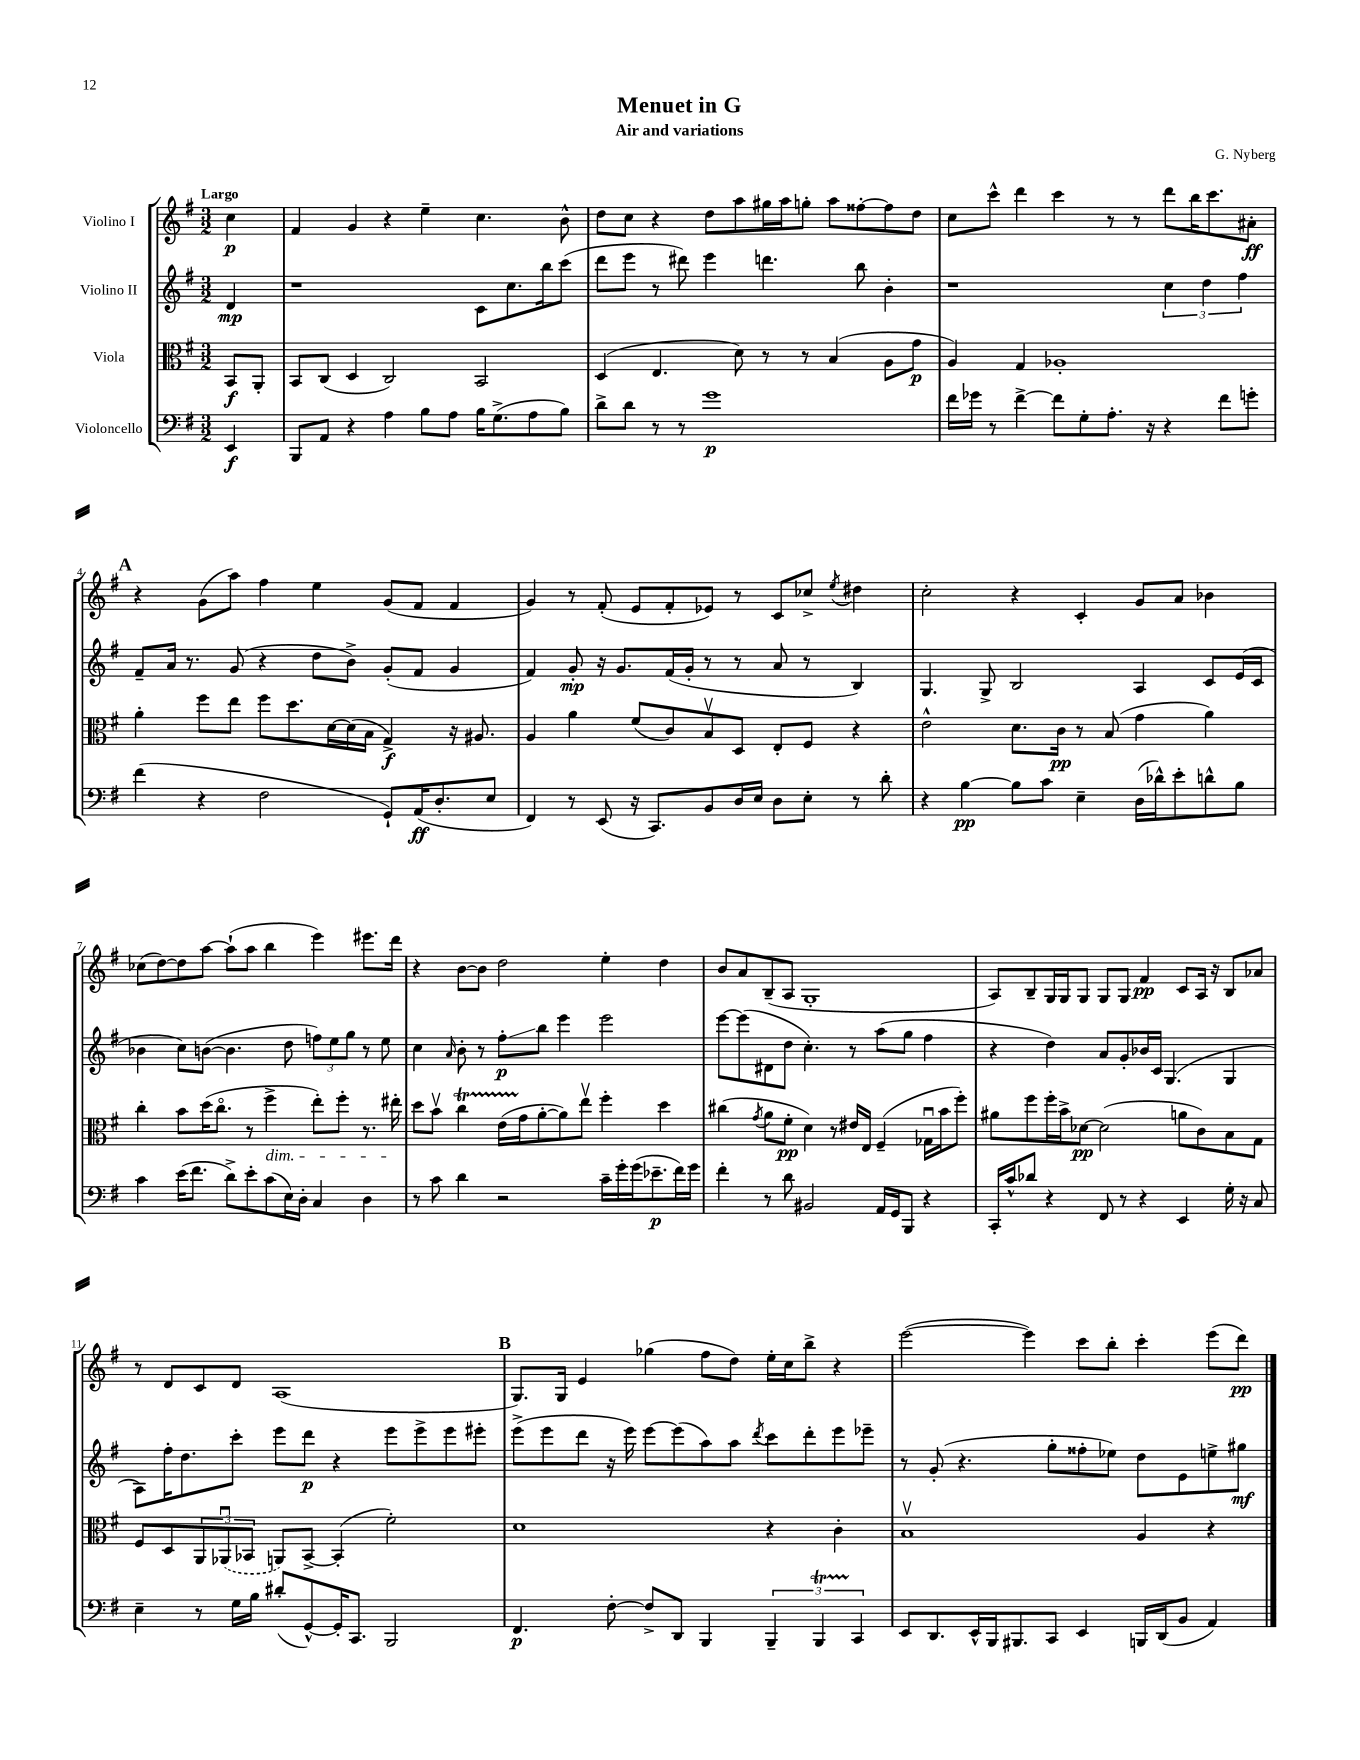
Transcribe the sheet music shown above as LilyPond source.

\header { title = "Menuet in G" composer = "G. Nyberg" subtitle = "Air and variations" }
<<
\new StaffGroup <<
\new Staff = "s0" \with { instrumentName = "Violino I" } {
    \clef treble \key g \major \numericTimeSignature \time 3/2 \partial 4 \tempo "Largo"
    c''4\p |
    fis'4 g'4 r4 e''4-- c''4. b'8-^ |
    d''8 c''8 r4 d''8 a''8 gis''16 a''16 g''8-. a''8 fisis''8~-. fisis''8 d''8 |
    c''8 c'''8-^ d'''4 c'''4 r8 r8 d'''8 b''16 c'''8. ais'8-.\ff |
    \mark \markup { \bold "A" } r4 g'8( a''8) fis''4 e''4 g'8( fis'8 fis'4 |
    g'4) r8 fis'8-.( e'8 fis'8-. ees'8) r8 c'8 ces''8-> \acciaccatura { e''8 } dis''4 |
    c''2-. r4 c'4-. g'8 a'8 bes'4 |
    ces''8( d''8~) d''8 a''8~ a''8-!( a''8 b''4 e'''4) eis'''8. d'''16 |
    r4 b'8~ b'8 d''2 e''4-. d''4 |
    b'8 a'8 b8--( a8 g1-. |
    a8) b8-- g16 g16 g8 g8 g8 fis'4\pp c'8 a16 r16 b8 aes'8 |
    r8 d'8 c'8 d'8 a1( |
    \mark \markup { \bold "B" } g8.) g16 e'4 ges''4( fis''8 d''8) e''16-. c''16 b''8-> r4 |
    e'''2~( e'''4) c'''8 b''8-. c'''4-. e'''8( d'''8\pp) \bar "|." |
}
\new Staff = "s1" \with { instrumentName = "Violino II" } {
    \clef treble \key g \major \numericTimeSignature \time 3/2 \partial 4
    d'4\mp |
    r1 c'8 c''8. b''16 c'''8( |
    d'''8 e'''8 r8 dis'''8) e'''4 d'''4. b''8 b'4-. |
    r1 \tuplet 3/2 { c''4 d''4 fis''4 } |
    \mark \markup { \bold "A" } fis'8-- a'16 r8. g'8( r4 d''8 b'8->) g'8-.( fis'8 g'4 |
    fis'4) g'8-.\mp r16 g'8. fis'16( g'16-. r8 r8 a'8 r8 b4) |
    g4. g8-> b2 a4 c'8 e'16( c'16 |
    bes'4 c''8) b'8~( b'4. d''8 \tuplet 3/2 { f''8) e''8 g''8 } r8 e''8 |
    c''4 \grace { a'16 } b'8-. r8 fis''8-.\glissando\p b''8 e'''4 e'''2 |
    e'''8~ e'''8( dis'8 d''8 c''4.-.) r8 a''8( g''8 fis''4 |
    r4 d''4) a'8 g'8-. bes'16 c'16 g4.( g4 |
    a8) fis''16-. d''8. c'''8-. e'''8 d'''8\p r4 e'''8 e'''8-> e'''8 eis'''8-. |
    \mark \markup { \bold "B" } e'''8->( e'''8 d'''8 r16 e'''16) e'''8~ e'''8( a''8) a''8 \acciaccatura { d'''8 } c'''8 d'''8-. e'''8 ees'''8-- |
    r8 g'8-.( r4. g''8-. fisis''8-. ees''8) d''8 e'8 e''8-> gis''8\mf \bar "|." |
}
\new Staff = "s2" \with { instrumentName = "Viola" } {
    \clef alto \key g \major \numericTimeSignature \time 3/2 \partial 4
    b,8\f a,8-. |
    b,8 c8( d4 c2) b,2 |
    d4( e4. d'8) r8 r8 b4( a8 g'8\p |
    a4) g4 aes1-. |
    \mark \markup { \bold "A" } a'4-. fis''8 e''8 fis''8 d''8. d'16~ d'16( b16 g4->\f) r16 ais8. |
    a4 a'4 fis'8( c'8) b8\upbow d8 e8-. fis8 r4 |
    e'2-^ d'8. c'16\pp r8 b8( g'4 a'4) |
    c''4-. b'8 d''16( c''8.\flageolet r8 fis''4->\dim e''8-.) fis''8-. r8. eis''16-.\! |
    d''8 b'8\upbow c''4\startTrillSpan e'16( g'16\stopTrillSpan a'8~-. a'8) e''8\upbow fis''4-. d''4 |
    cis''4( \acciaccatura { g'8 } a'8 fis'8-.\pp d'4) r8 eis'16 e16 fis4--( ges16\downbow b'16 fis''8-.) |
    ais'8 fis''8 fis''16-. b'16-> des'8~\pp des'2( a'8 c'8) b8 g8 |
    fis8 d8 \tuplet 3/2 { a,8 \once \slurDashed aes,8\downbow( bes,8 } a,8) bes,8~-> bes,4-.( fis'2-.) |
    \mark \markup { \bold "B" } d'1 r4 c'4-. |
    b1\upbow a4 r4 \bar "|." |
}
\new Staff = "s3" \with { instrumentName = "Violoncello" } {
    \clef bass \key g \major \numericTimeSignature \time 3/2 \partial 4
    e,4\f |
    b,,8 a,8 r4 a4 b8 a8 b16 g8.->( a8 b8) |
    d'8-> d'8 r8 r8 g'1\p |
    fis'16 ges'16 r8 fis'4~-> fis'8 g8-. a8.-. r16 r4 fis'8 g'8-. |
    \mark \markup { \bold "A" } fis'4( r4 fis2 g,8-!) a,16\ff( d8.-. e8 |
    fis,4) r8 e,8( r16 c,8.) b,8 d16 e16 d8 e8-. r8 d'8-. |
    r4 b4~\pp b8 c'8 e4-- d16( des'16-^) e'8-. d'8-^ b8 |
    c'4 e'16( fis'8. d'8->) e'8-. c'8( e16) d16-. c4 d4 |
    r8 c'8 d'4 r2 c'16-- g'16-. g'16( ees'8.--\p fis'16) g'16 |
    fis'4-. r8 d'8 bis,2 a,16 g,16 b,,8 r4 |
    c,16-. c'16-^ des'8 r4 fis,8 r8 r4 e,4 g16-. r16 c8 |
    e4-- r8 g16 b16 dis'8-.( g,8~-^) g,16-. c,8. b,,2 |
    \mark \markup { \bold "B" } fis,4.\p fis8~-. fis8-> d,8 b,,4 \tuplet 3/2 { b,,4-- b,,4\startTrillSpan c,4\stopTrillSpan } |
    e,8 d,8. e,16-^ b,,16 bis,,8. c,8 e,4 b,,16 d,16( b,8 a,4) \bar "|." |
}
>>
>>
